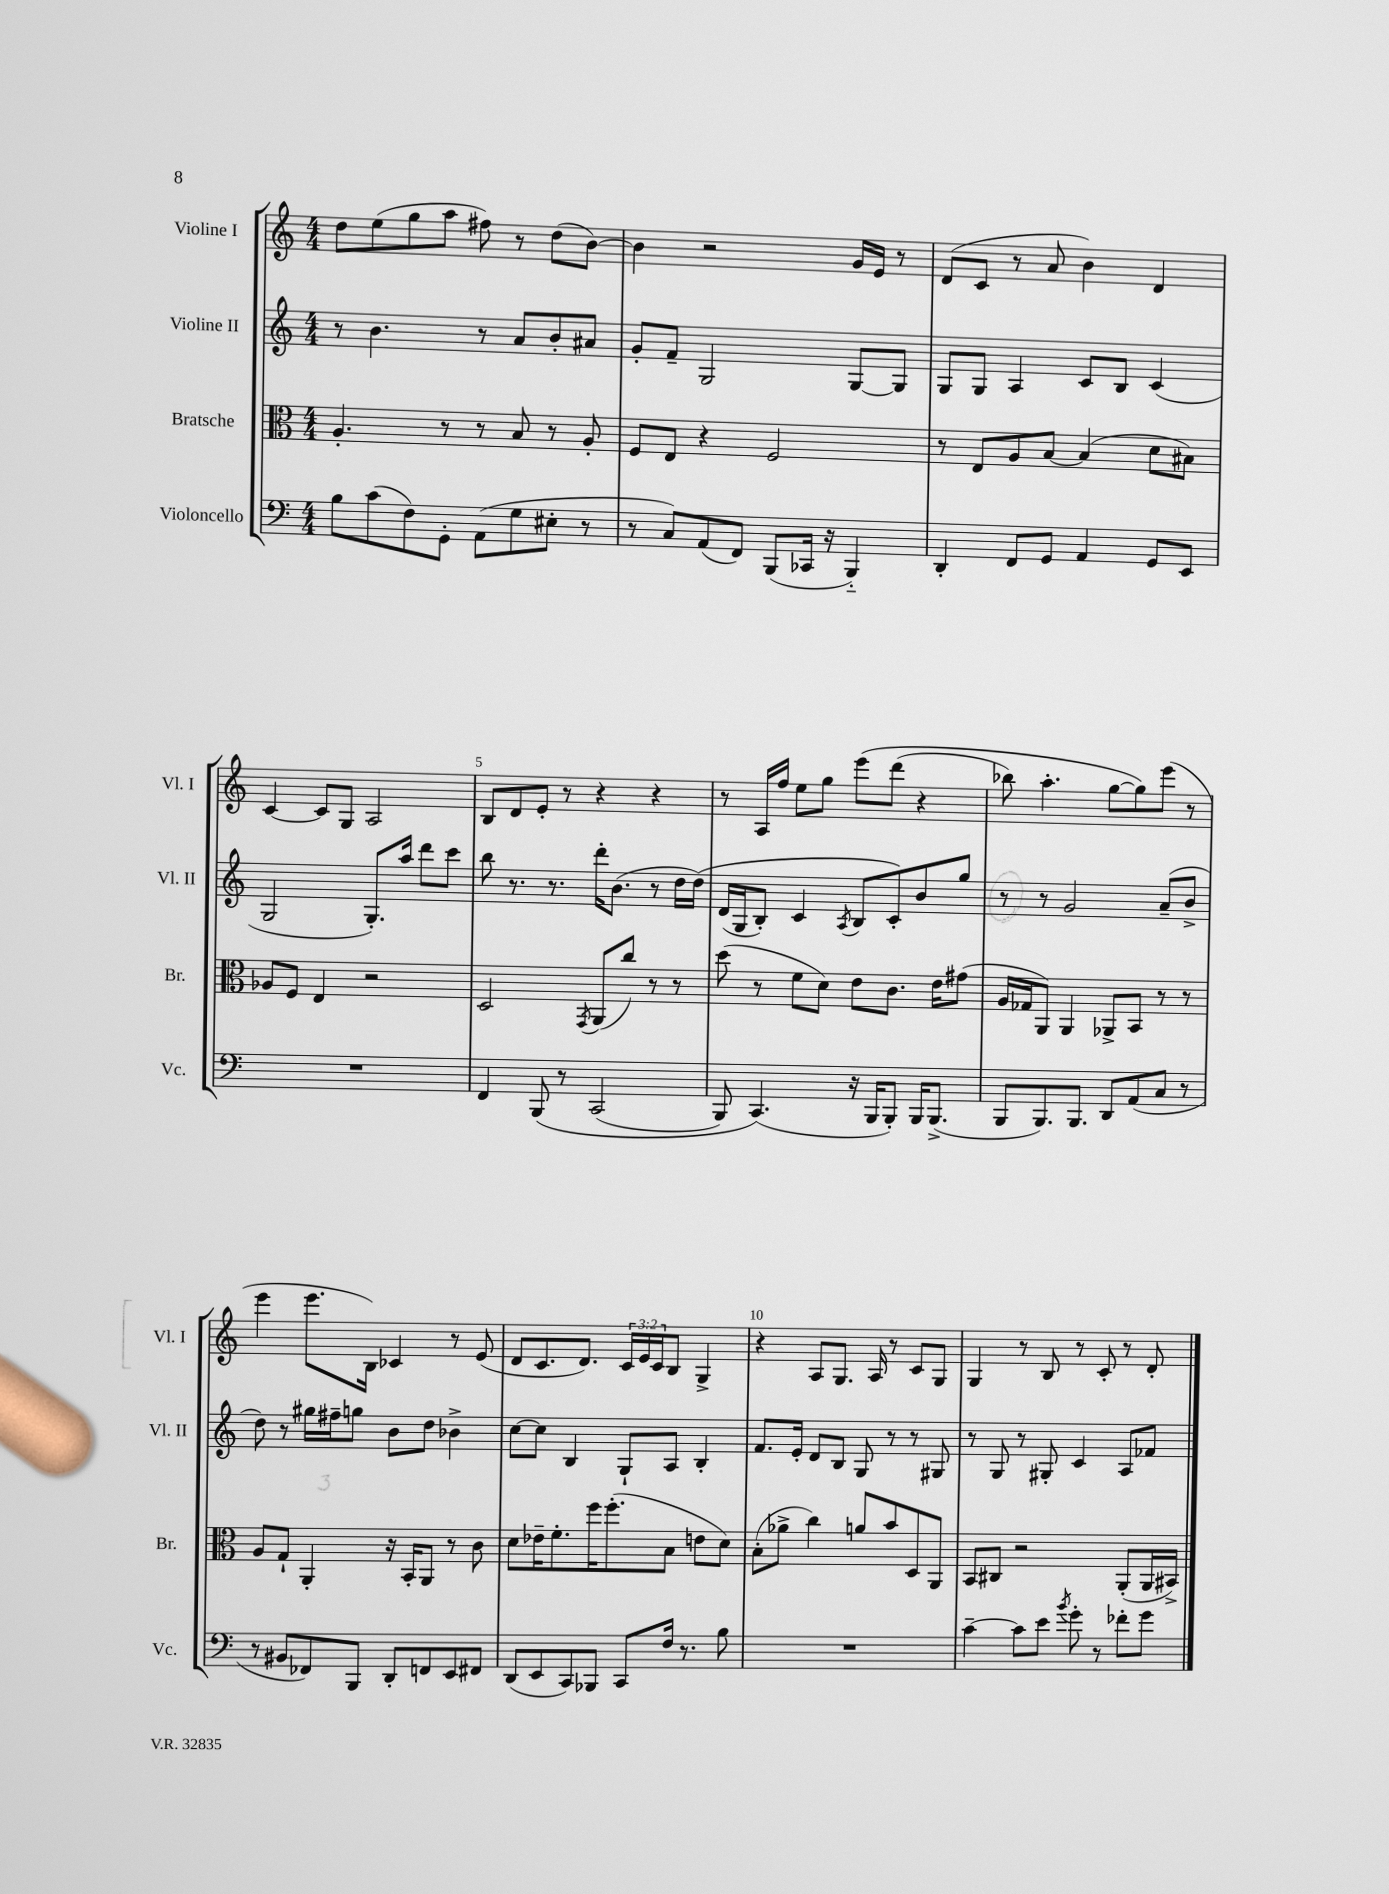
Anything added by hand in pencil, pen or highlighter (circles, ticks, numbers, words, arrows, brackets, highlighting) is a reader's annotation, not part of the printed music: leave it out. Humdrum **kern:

**kern	**kern	**kern	**kern
*part4	*part3	*part2	*part1
*staff4	*staff3	*staff2	*staff1
*I"Violoncello	*I"Bratsche	*I"Violine II	*I"Violine I
*I'Vc.	*I'Br.	*I'Vl. II	*I'Vl. I
*clefF4	*clefC3	*clefG2	*clefG2
*k[]	*k[]	*k[]	*k[]
*M4/4	*M4/4	*M4/4	*M4/4
=1	=1	=1	=1
8B\L	4.A'/	8r	8dd\L
(8c\	.	4.b\	(8ee\
8F\)	.	.	8gg\
8GG'\J	8r	.	8aa\J
(8AA\L	8r	8r	8ff#X\)
8G\	8B/	8a/L	8r
8E#X'\J	8r	8b'/	(8dd\L
8r	8A'/	8a#X/J	[8b\J)
=2	=2	=2	=2
8r	8F/L	8g'/L	4b\]
8C/L)	8E/J	8f~/J	.
(8AA/	4r	2G/	2r
8FF/J)	.	.	.
(8BBB/L	2F/	.	.
16CC-X/Jk	.	.	.
16r	.	.	.
4BBB/)	.	[8G/L	16g/LL
.	.	.	16e/JJ
.	.	8G/J]	8r
=3	=3	=3	=3
4DD'/	8r	8G/L	(8d/L
.	8E/L	8G/J	8c/J
8FF/L	8A/	4A/	8r
8GG/J	[8B/J	.	8a/
4AA/	(4B/]	8c/L	4b\)
.	.	8B/J	.
8GG/L	8d\L	(4c/	4d/
8EE/J	8B#X\J)	.	.
!!LO:LB:g=z
=4	=4	=4	=4
1r	8A-X/L	2G/	[4c/
.	8F/J	.	.
.	4E/	.	8c/L]
.	.	.	8G/J
.	2r	8.G'/L)	2A/
.	.	16aa/Jk	.
.	.	8ddd\L	.
.	.	8ccc\J	.
=5	=5	=5	=5
4FF/	2D/	8bb\	8B/L
.	.	8.r	8d/
(8BBB/	.	.	8e'/J
.	.	8.r	.
8r	.	.	8r
.	8qGG/	.	.
(2CC/	(8AA/L	16ddd'\KL	4r
.	.	(8.b\J	.
.	8cc/J)	.	.
.	8r	8r	4r
.	8r	16dd\LL	.
.	.	(16dd\JJ)	.
=6	=6	=6	=6
8BBB/)	(8dd\	(16d/LL	8r
.	.	16G/J	.
(4.CC/)	8r	8B'/J)	16A/LL
.	.	.	16ff/JJ
.	8f\L	4c/	8ee\L
.	8d\J)	.	8gg\J
.	.	8qA/	.
16r	8e\L	8B/L	(8eee\L
16BBB/KL	.	.	.
8BBB'/J)	8.c\J	8c'/)	(8ddd\J
16BBB/KL	.	8b/	4r
(8.BBB^/J	16e\KL	.	.
.	(8g#X\J	8gg/J	.
=7	=7	=7	=7
8BBB/L	16A/LL	8r	8bb-X\)
.	16G-X/J	.	.
8.BBB/)	8AA/J)	8r	4.aa'\
.	4AA/	2g/	.
8.BBB/J	.	.	.
8DD/L	8AA-X^/L	.	[8gg\L
(8AA/	8BB/J	.	8gg\])
8C/J	8r	(8a~/L	(8eee\J
8r	8r	8b^/J	8r
!!LO:LB:g=z
=8	=8	=8	=8
8r	8A/L	8dd\)	4eee\
8BB#X/L	8G`/J	8r	.
8FF-X/)	4AA'/	16gg#X\LL	8.eee\L
.	.	16ff#X~\J	.
8BBB/J	.	8ggn\J	.
.	.	.	16B\Jk)
8DD'/L	16r	8b\L	4c-X/
.	16BB'/KL	.	.
8FFn/	8AA/J	8dd\J	.
8EE/	8r	4b-X^\	8r
8FF#X/J	8c\	.	(8e/
=9	=9	=9	=9
(8DD/L	8d\L	[8cc\L	8d/L
8EE/	16e-X~\K	8cc\J]	8.c/
.	8.f'\	.	.
8CC/)	.	4B/	.
.	.	.	8.d/J)
8BBB-X/J	16ff\K	.	.
.	(8.ff'\	.	.
8CC/L	.	8G`/L	24c/LL
.	.	.	24e/
.	.	.	24c/J
16F/Jk	8B\J	8A/J	8B/J
8.r	.	.	.
.	8en\L	4B'/	4G^/
8B\	8d\J)	.	.
=10	=10	=10	=10
1r	(8B'\L	8.f/L	4r
.	8a-X^\J	.	.
.	.	16e'/Jk	.
.	4cc\)	8d/L	8A/L
.	.	8B/J	8.G/J
.	8an/L	8G/	.
.	.	.	16A/
.	8b/	8r	8r
.	8D/	8r	8c/L
.	8AA/J	8G#X/	8G/J
=11	=11	=11	=11
[4c~\	8BB/L	8r	4G/
.	8C#X/J	8G/	.
8c\L]	2r	8r	8r
8e\J	.	8G#X'/	8B/
8qb/	.	.	.
8g'\	.	4c/	8r
8r	.	.	8c'/
8f-X'\L	(8AA'/L	8A/L	8r
8g\J	16AA/L	8f-X/J	8d'/
.	16BB#X^/JJ)	.	.
==	==	==	==
*-	*-	*-	*-
